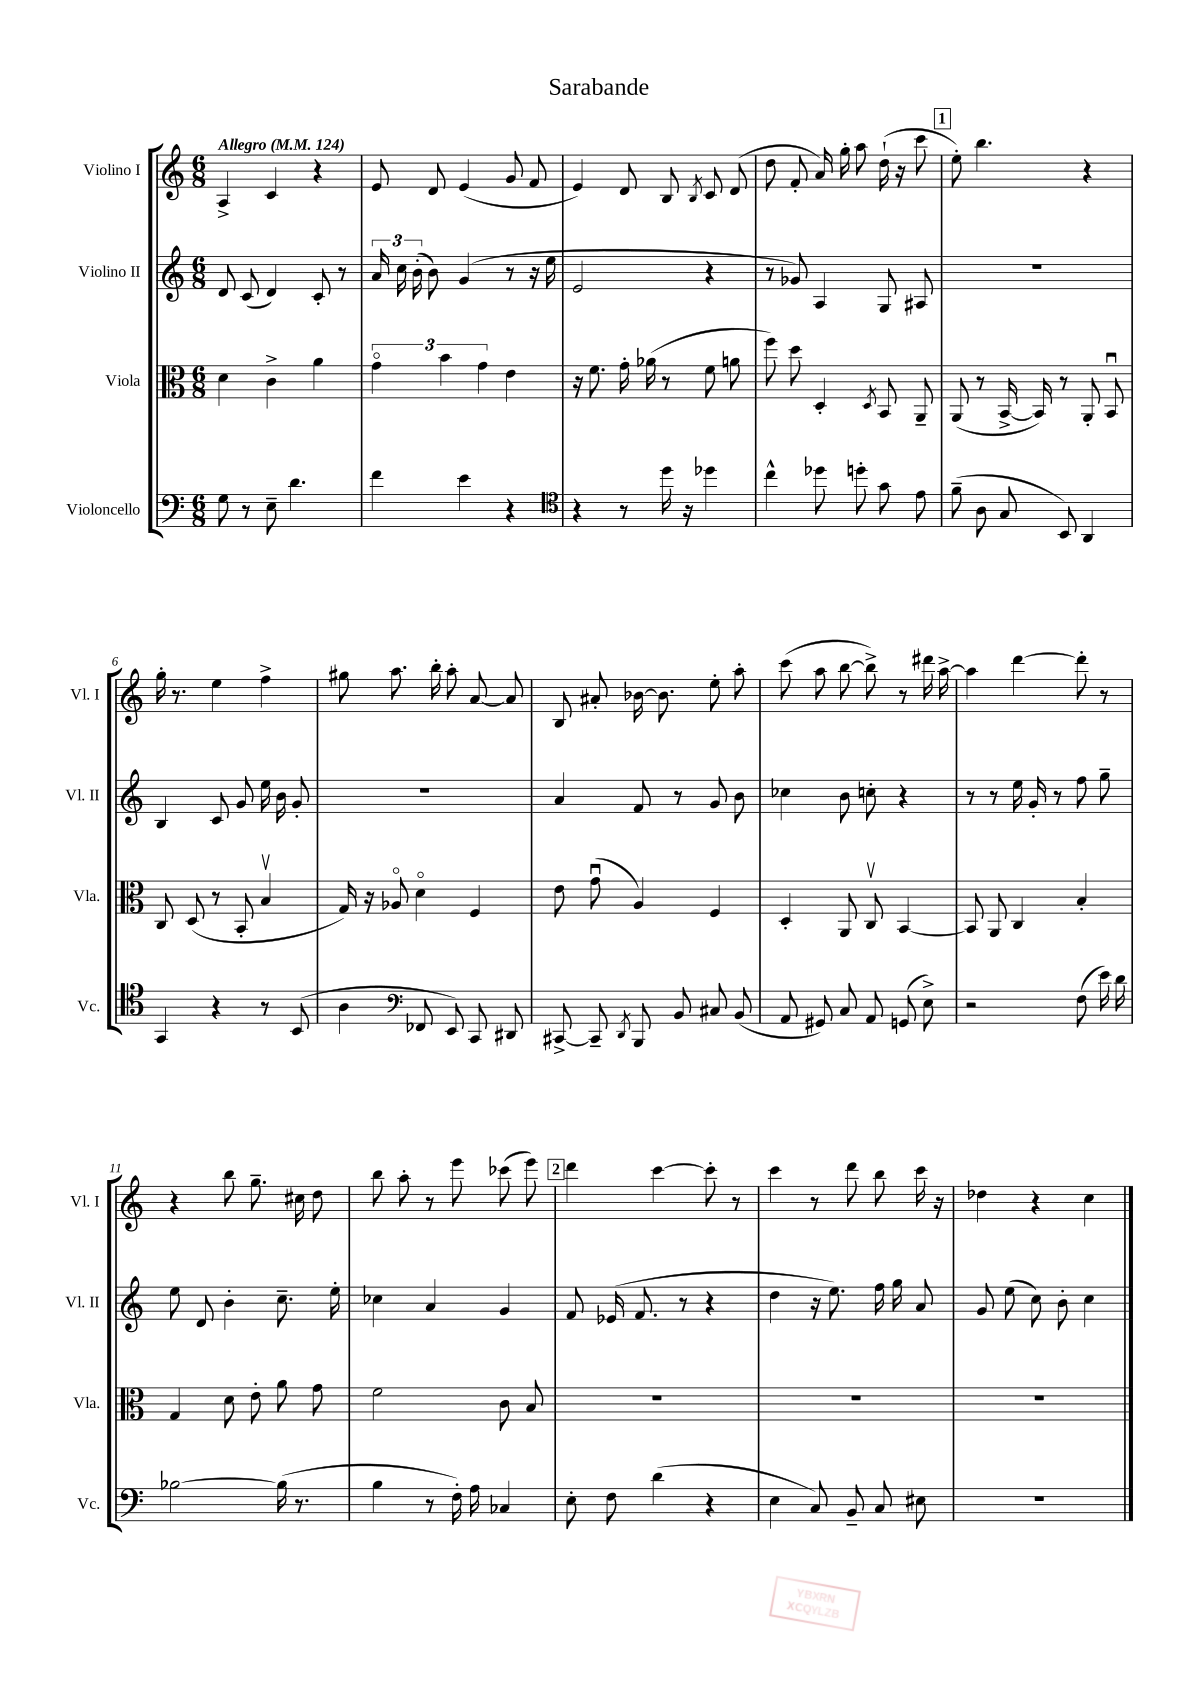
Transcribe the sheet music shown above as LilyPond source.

\header { title = "Sarabande" }
<<
\new StaffGroup <<
\new Staff = "s0" \with { instrumentName = "Violino I" shortInstrumentName = "Vl. I" } {
    \clef treble \key c \major \numericTimeSignature \time 6/8 \tempo "Allegro" 4 = 124
    \autoBeamOff a4-> c'4 r4 |
    e'8 d'8 e'4( g'8 f'8 |
    e'4) d'8 b8 \acciaccatura { b8 } c'8 d'8( |
    d''8 f'8-. a'16) g''16-. a''8 d''16-!( r16 c'''8 |
    \mark \markup { \box "1" } e''8-.) b''4. r4 |
    g''16-. r8. e''4 f''4-> |
    gis''8 a''8. b''16-. a''8-. a'8~ a'8 |
    b8 ais'8-. bes'16~ bes'8. e''8-. a''8-. |
    c'''8( a''8 b''8~ b''8->) r8 dis'''16 a''16~-> |
    a''4 d'''4~ d'''8-. r8 |
    r4 b''8 g''8.-- cis''16 d''8 |
    b''8 a''8-. r8 e'''8 ces'''8( e'''8) |
    \mark \markup { \box "2" } d'''4 c'''4~ c'''8-. r8 |
    c'''4 r8 d'''8 b''8 c'''16 r16 |
    des''4 r4 c''4 \bar "|." |
}
\new Staff = "s1" \with { instrumentName = "Violino II" shortInstrumentName = "Vl. II" } {
    \clef treble \key c \major \numericTimeSignature \time 6/8
    \autoBeamOff d'8 c'8( d'4) c'8-. r8 |
    \tuplet 3/2 { a'16 c''16 b'16-.( } b'8) g'4( r8 r16 e''16 |
    e'2 r4 |
    r8 ges'8) a4 g8 ais8 |
    \mark \markup { \box "1" } R2. |
    b4 c'8 g'8 e''16 b'16 g'8-. |
    R2. |
    a'4 f'8 r8 g'8 b'8 |
    ces''4 b'8 c''8-. r4 |
    r8 r8 e''16 g'16-. r8 f''8 g''8-- |
    e''8 d'8 b'4-. c''8.-- e''16-. |
    ces''4 a'4 g'4 |
    \mark \markup { \box "2" } f'8 ees'16( f'8. r8 r4 |
    d''4 r16 e''8.) f''16 g''16 a'8 |
    g'8 e''8( c''8) b'8-. c''4 \bar "|." |
}
\new Staff = "s2" \with { instrumentName = "Viola" shortInstrumentName = "Vla." } {
    \clef alto \key c \major \numericTimeSignature \time 6/8
    \autoBeamOff d'4 c'4-> a'4 |
    \tuplet 3/2 { g'4\flageolet b'4 g'4 } e'4 |
    r16 f'8. g'16-. aes'16( r8 f'8 a'8 |
    f''8) d''8 d4-. \acciaccatura { d8 } b,8 a,8-- |
    \mark \markup { \box "1" } a,8( r8 b,16~-> b,16) r8 a,8-. b,8\downbow |
    c8 d8( r8 b,8-. b4\upbow |
    g16) r16 aes8\flageolet d'4\flageolet f4 |
    e'8 g'8\downbow( a4) f4 |
    d4-. a,8 c8\upbow b,4~ |
    b,8 a,8 c4 b4-. |
    g4 d'8 e'8-. a'8 g'8 |
    f'2 c'8 b8 |
    \mark \markup { \box "2" } R2. |
    R2. |
    R2. \bar "|." |
}
\new Staff = "s3" \with { instrumentName = "Violoncello" shortInstrumentName = "Vc." } {
    \clef bass \key c \major \numericTimeSignature \time 6/8
    \autoBeamOff g8 r8 e8-- d'4. |
    f'4 e'4 r4 |
    \clef tenor r4 r8 d''16 r16 des''4 |
    c''4-^ des''8 d''8-. g'8 e'8 |
    \mark \markup { \box "1" } f'8--( a8 g8 b,8) a,4 |
    g,4 r4 r8 b,8( |
    a4 \clef bass fes,8 e,8) c,8 dis,8 |
    cis,8~-> cis,8-- \acciaccatura { d,8 } b,,8 b,8 cis8 b,8( |
    a,8 gis,8) c8 a,8 g,8( e8->) |
    r2 f8( e'16) d'16 |
    bes2~ bes16( r8. |
    b4 r8 f16-.) a16 ces4 |
    \mark \markup { \box "2" } e8-. f8 d'4( r4 |
    e4 c8) b,8-- c8 eis8 |
    R2. \bar "|." |
}
>>
>>
